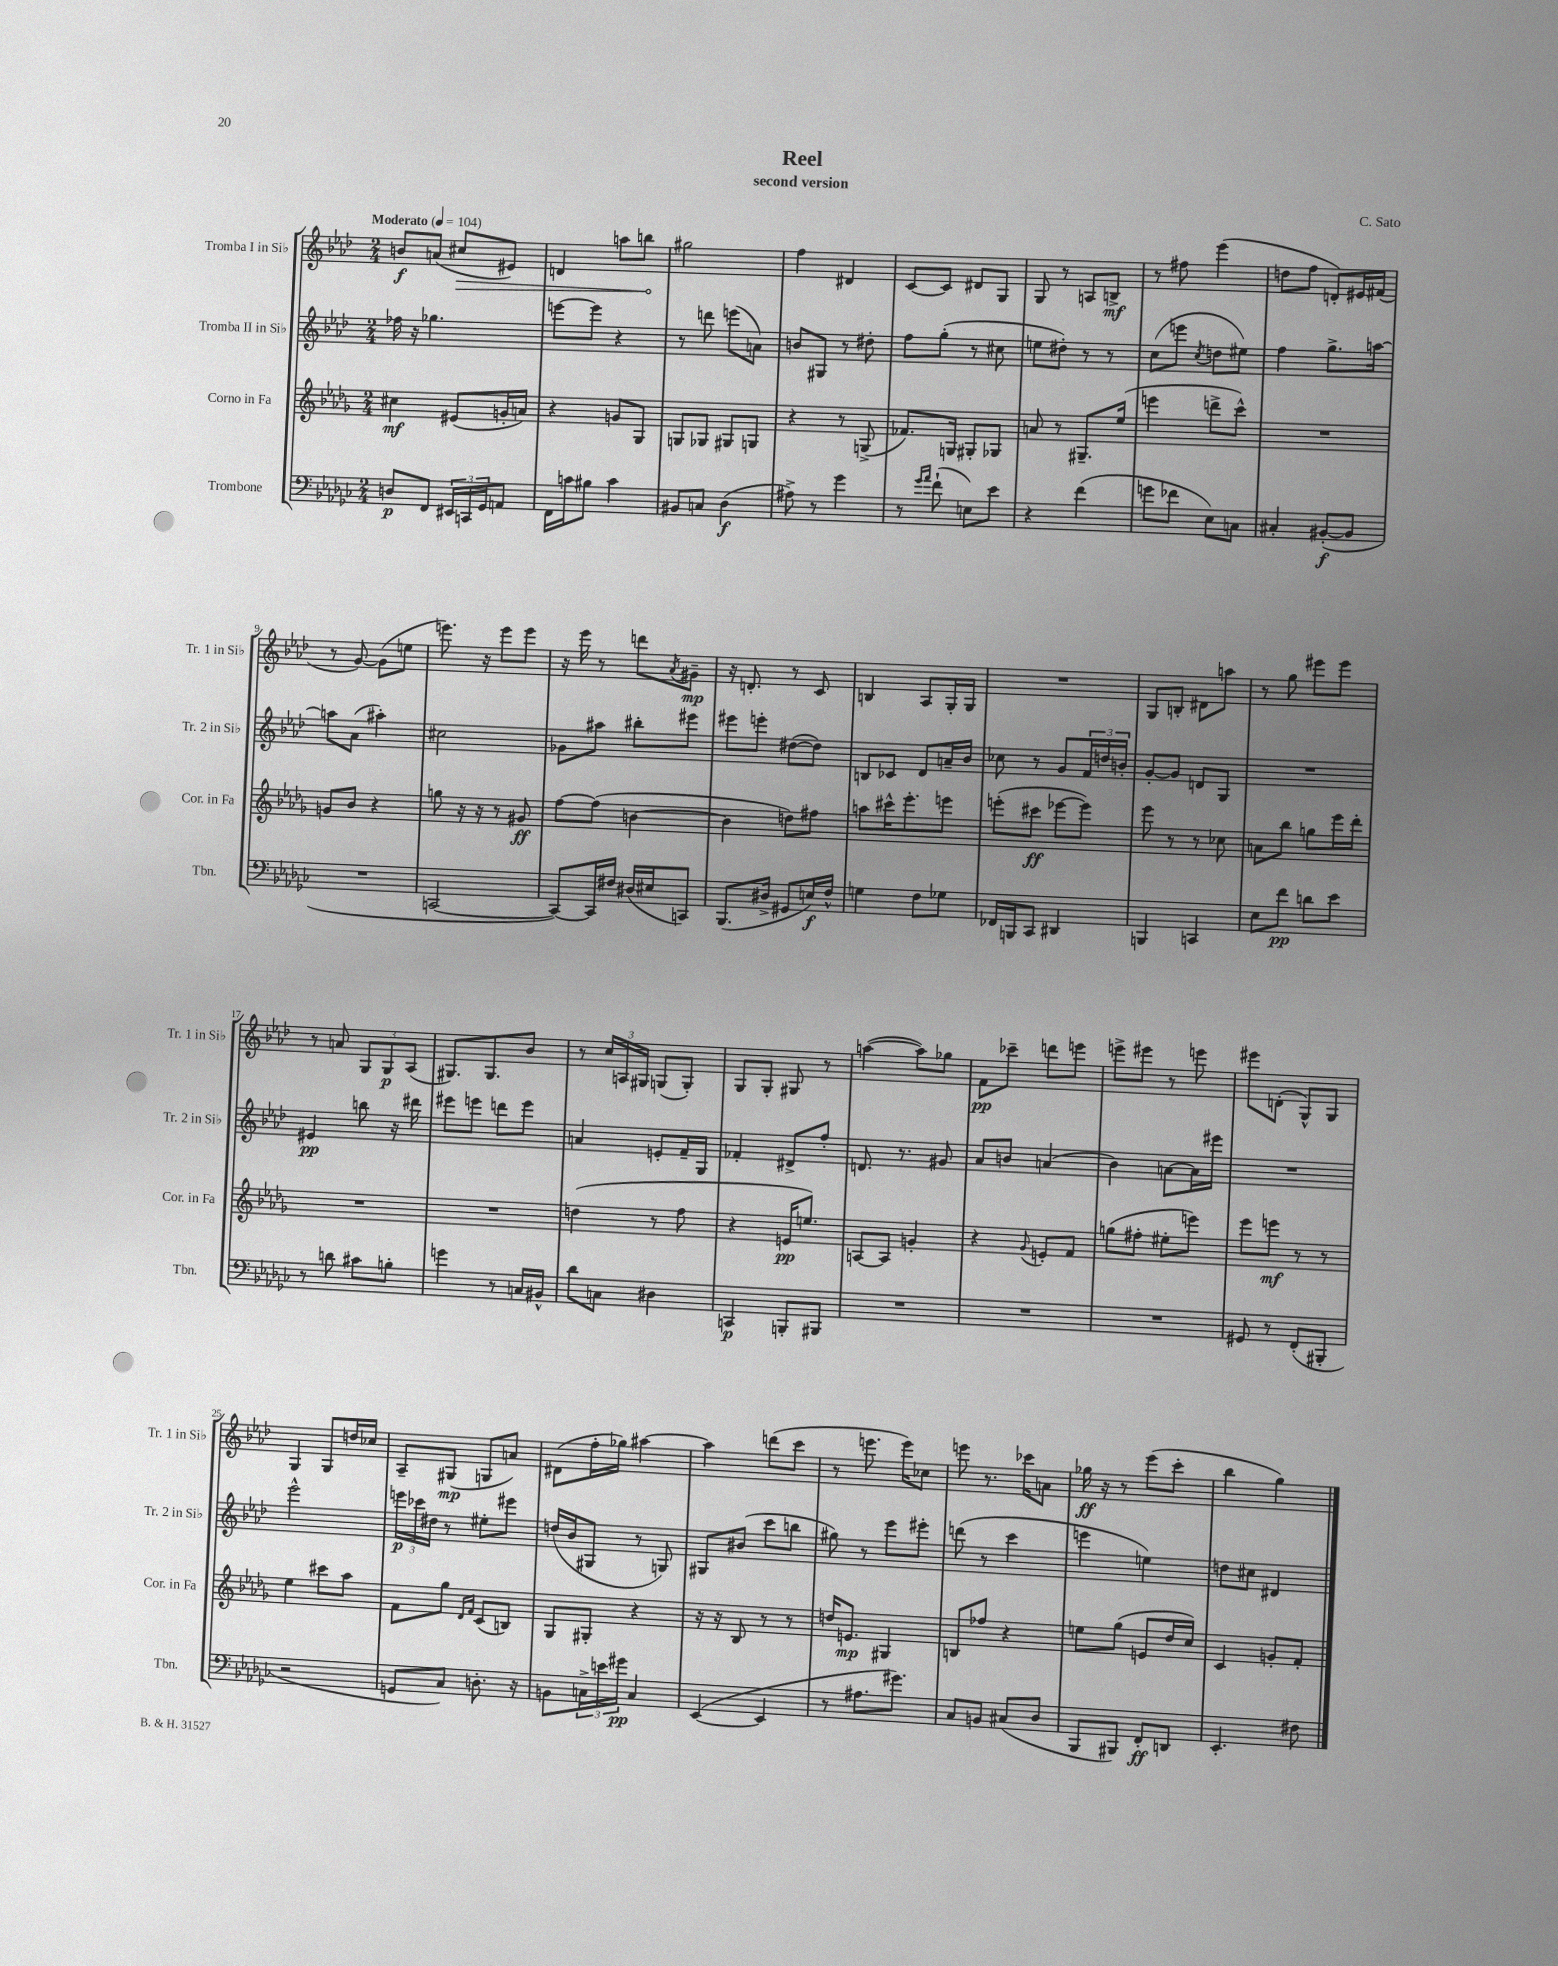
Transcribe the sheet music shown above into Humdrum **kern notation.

**kern	**kern	**kern	**kern
*staff4	*staff3	*staff2	*staff1
*clefF4	*clefG2	*clefG2	*clefG2
*k[b-e-a-d-g-c-]	*k[b-e-a-d-g-]	*k[b-e-a-d-]	*k[b-e-a-d-]
*M2/4	*M2/4	*M2/4	*M2/4
*MM104	*MM104	*MM104	*MM104
8D/L	4cc#\	16ff-\	8b/L
.	.	16r	.
8FF/J	.	4.gg-\	(8a/J
24EE#/LL	(8e#/L	.	8cc#/L
24CC/	.	.	.
24GG-/J	.	.	.
8AA/J	16g'/L	.	8e#/J)
.	16a/JJ)	.	.
=	=	=	=
16FF\LL	4r	[8eee\L	4d/
16c\J	.	.	.
8B#\J	.	8eee\]J	.
4c\	8g/L	4r	8aa\L
.	8G-/J	.	8bb\J
=	=	=	=
8BB#/L	8G/L	8r	2gg#\
8C/J	8G-/J	8ddd\	.
(4D-\	8G#/L	(8eee\L	.
.	8G/J	8a\J)	.
=	=	=	=
8A#^\)	4r	8b/L	4ff\
8r	.	8G#/J	.
4g-\	8r	8r	4d#/
.	(8G^/	8dd#'\	.
=	=	=	=
8r	8.f-/L)	8ff\L	[8c/L
16qqg-/LL	.	.	.
16qqa-/JJ	.	.	.
(8f`\	.	(8gg'\J	8c/]J
.	16G/Jk	.	.
8E\L)	8G#'/L	8r	8d#/L
8e-\J	8G-/J	8cc#\	8G/J
=	=	=	=
4r	8a/	8ee\L	8G/
.	8r	8dd#'\J)	8r
(4f\	8.G#~/L	8r	8A/L
.	.	8r	8B^/J
.	(16ee-/Jk	.	.
=	=	=	=
8g\L	4eee\	(8cc\L	8r
8f-\J	.	8eee\J	8ff#\
.	.	8qcc/	.
8E-\L)	8ddd^\L	8dd\L	(4eee-\
8C\J	8ccc^^\J)	8ee#\J)	.
=	=	=	=
4C#'/	2r	4ff\	8dd\L
.	.	.	8ff\J
([8BB#'/L	.	8.gg^\L	8d'/L)
8BB#/]J	.	.	16e#/L
.	.	[16aa\Jk	(16f#/JJ
=	=	=	=
2r	8g/L	8aa\]L	8r
.	8b-/J	(8a-\J	[8g/)
.	4r	4aa#'\)	(8g\]L
.	.	.	8ee\J
=	=	=	=
[2CC/	8gg\	2cc#\	8.eee\)
.	16r	.	.
.	16r	.	16r
.	8r	.	8eee\L
.	8g#/	.	8eee\J
=	=	=	=
8CC/_L)	[8ff\L	8g-\L	16r
.	.	.	16eee-\
16CC/]L	(8ff\]J	8aa#\J	8r
16F#/JJ	.	.	.
(16D#/LL	[4b\	8bb#'\L	8ddd\L
16E#/J	.	.	.
.	.	.	8qa-/
8CC/J)	.	8eee#\J	8g#~\J
=	=	=	=
(8.BBB-/L	4b\]	8eee#\L	16r
.	.	.	8.d'/
.	.	8eee'\J	.
16D#^/Jk	.	.	.
8GG#/L	8dd\L)	([8dd#\L	8r
16E/L)	8ff#\J	8dd#\]J)	8c/
16F^^/JJ	.	.	.
=	=	=	=
4G\	8aa\L	8B/L	4B/
.	16ccc#^^\K	8c-/J	.
.	8.eee-'\	.	.
8F\L	.	8d-/L	8A-/L
8G-\J	8eee\J	16a~/L	16G'/L
.	.	16b-/JJ	16G/JJ
=	=	=	=
16FF-/LL	(8eee'\L	8cc-\	2r
16BBB/J	.	.	.
8CC-/J	8ccc#\J	8r	.
4DD#/	[8eee-\L	8g/L	.
.	8eee-\]J)	24f/L	.
.	.	24dd/	.
.	.	24b'/JJ	.
=	=	=	=
4BBB/	8eee-\	[8g'/L	8G/L
.	8r	8g/]J	8B'/J
4CC/	8r	8d/L	8d#\L
.	8cc-\	8G/J	8aa\J
=	=	=	=
8E-\L	8a\L	2r	8r
8f\J	8bb-\J	.	8gg\
8d\L	8gg\L	.	8eee#\L
8e-\J	16eee-\L	.	8eee#\J
.	16ddd-'\JJ	.	.
=	=	=	=
8r	2r	4e#/	8r
8d\	.	.	8a/
8c#\L	.	8bb\	12G/L
.	.	.	12G/
8B'\J	.	16r	.
.	.	.	(12A-/J
.	.	16ddd#\	.
=	=	=	=
4g\	2r	8eee#\L	8.G#/L)
.	.	8eee\J	.
.	.	.	8.G#/
8r	.	8ddd\L	.
16C/LL	.	8eee\J	8b-/J
16BB#^^/JJ	.	.	.
=	=	=	=
8d-\L	(4dd\	4a/	8r
8C\J	.	.	24cc/LL
.	.	.	24A/
.	.	.	24G#/JJ
4D#\	8r	8e'/L	(8G/L
.	8ff\	16f~/L	8G'/J)
.	.	16G/JJ	.
=	=	=	=
4CC/	4r	4f-'/	8G/L
.	.	.	8G'/J
8BBB'/L	16e/LK	8d#^/L	8G#/
.	8.ee/J)	.	.
8BBB#/J	.	8ff'/J	8r
=	=	=	=
2r	[8A/L	8.d/	([4aa\
.	8A/]J	.	.
.	.	8.r	.
.	4g'/	.	8aa\]L)
.	.	8g#/	8gg-\J
=	=	=	=
2r	4r	8a-/L	8f\L
.	.	8b/J	8ccc-~\J
.	8qqg-/	.	.
.	8e'/L	(4a/	8ddd\L
.	8f/J	.	8eee\J
=	=	=	=
2r	(8gg\L	4b-\)	8eee^\L
.	8ff#'\J	.	8eee#\J
.	8ee#'\L	[8a\L	8r
.	8eee\J)	16a\]L	8eee\
.	.	16eee#\JJ	.
=	=	=	=
8GG#/	8eee-\L	2r	8eee#\L
8r	8eee\J	.	(8d'\J
(8FF'/L	8r	.	8G^^/L)
8BBB#'/J	8r	.	8G/J
=	=	=	=
2r	4ee-\	2eee-^^\	4G/
.	8ccc#\L	.	8G/L
.	8aa-\J	.	16dd/L
.	.	.	16cc-/JJ
=	=	=	=
8GG/L	8f\L	24eee\LL	8A-~/L
.	.	24ccc-\	.
.	.	24dd#\JJ	.
8C-/J)	8gg-\J	8r	(8G#/J
.	16qqd-/LL	.	.
.	16qqf/JJ	.	.
8.D'\	(8c/L	8ee#'\L	8G/L
.	8B/J)	8eee#\J	8a/J)
16r	.	.	.
=	=	=	=
8BB\L	8G-/L	(16dd/LL	(8d#\L
.	.	16b-/J	.
24C^\L	8G#'/J	8G#/J	16ff'\L
24e\	.	.	.
.	.	.	16gg-\JJ)
24g#\JJ	.	.	.
4C/	4r	8r	[4aa#\
.	.	8G/)	.
=	=	=	=
([4EE-/	16r	8G#/L	4aa#\]
.	16r	.	.
.	8B-/	(8b#/J	.
4EE-/]	8r	8ccc\L	(8ddd\L
.	8r	8bb\J	8ccc\J
=	=	=	=
8r	16dd/LK	8gg#\)	8r
.	8.e/J	.	.
8.A#\L	.	8r	8.eee\
.	4G#/	8eee-\L	.
8.g#\J)	.	.	16eee\LK)
.	.	8eee#'\J	8cc-\J
=	=	=	=
8C-/L	8B/L	(8ddd\	8eee\
8BB/J	8ff-/J	8r	8.r
(8C#/L	4r	4ccc\	.
.	.	.	16ccc-\LK
8D-/J	.	.	8a\J
=	=	=	=
8BBB-/L	8ee\L	4eee\	16gg-\
.	.	.	16r
8BBB#/J)	(8gg-\J	.	8r
8FF'/L	8e/L	4ee\)	(8eee-\L
8DD/J	16dd-/L	.	8ccc'\J
.	16cc/JJ)	.	.
=	=	=	=
4.EE-'/	4c/	8dd\L	4bb-\
.	.	8cc#\J	.
.	8g'/L	4d#/	4gg\)
8F#\	8f'/J	.	.
==	==	==	==
*-	*-	*-	*-
